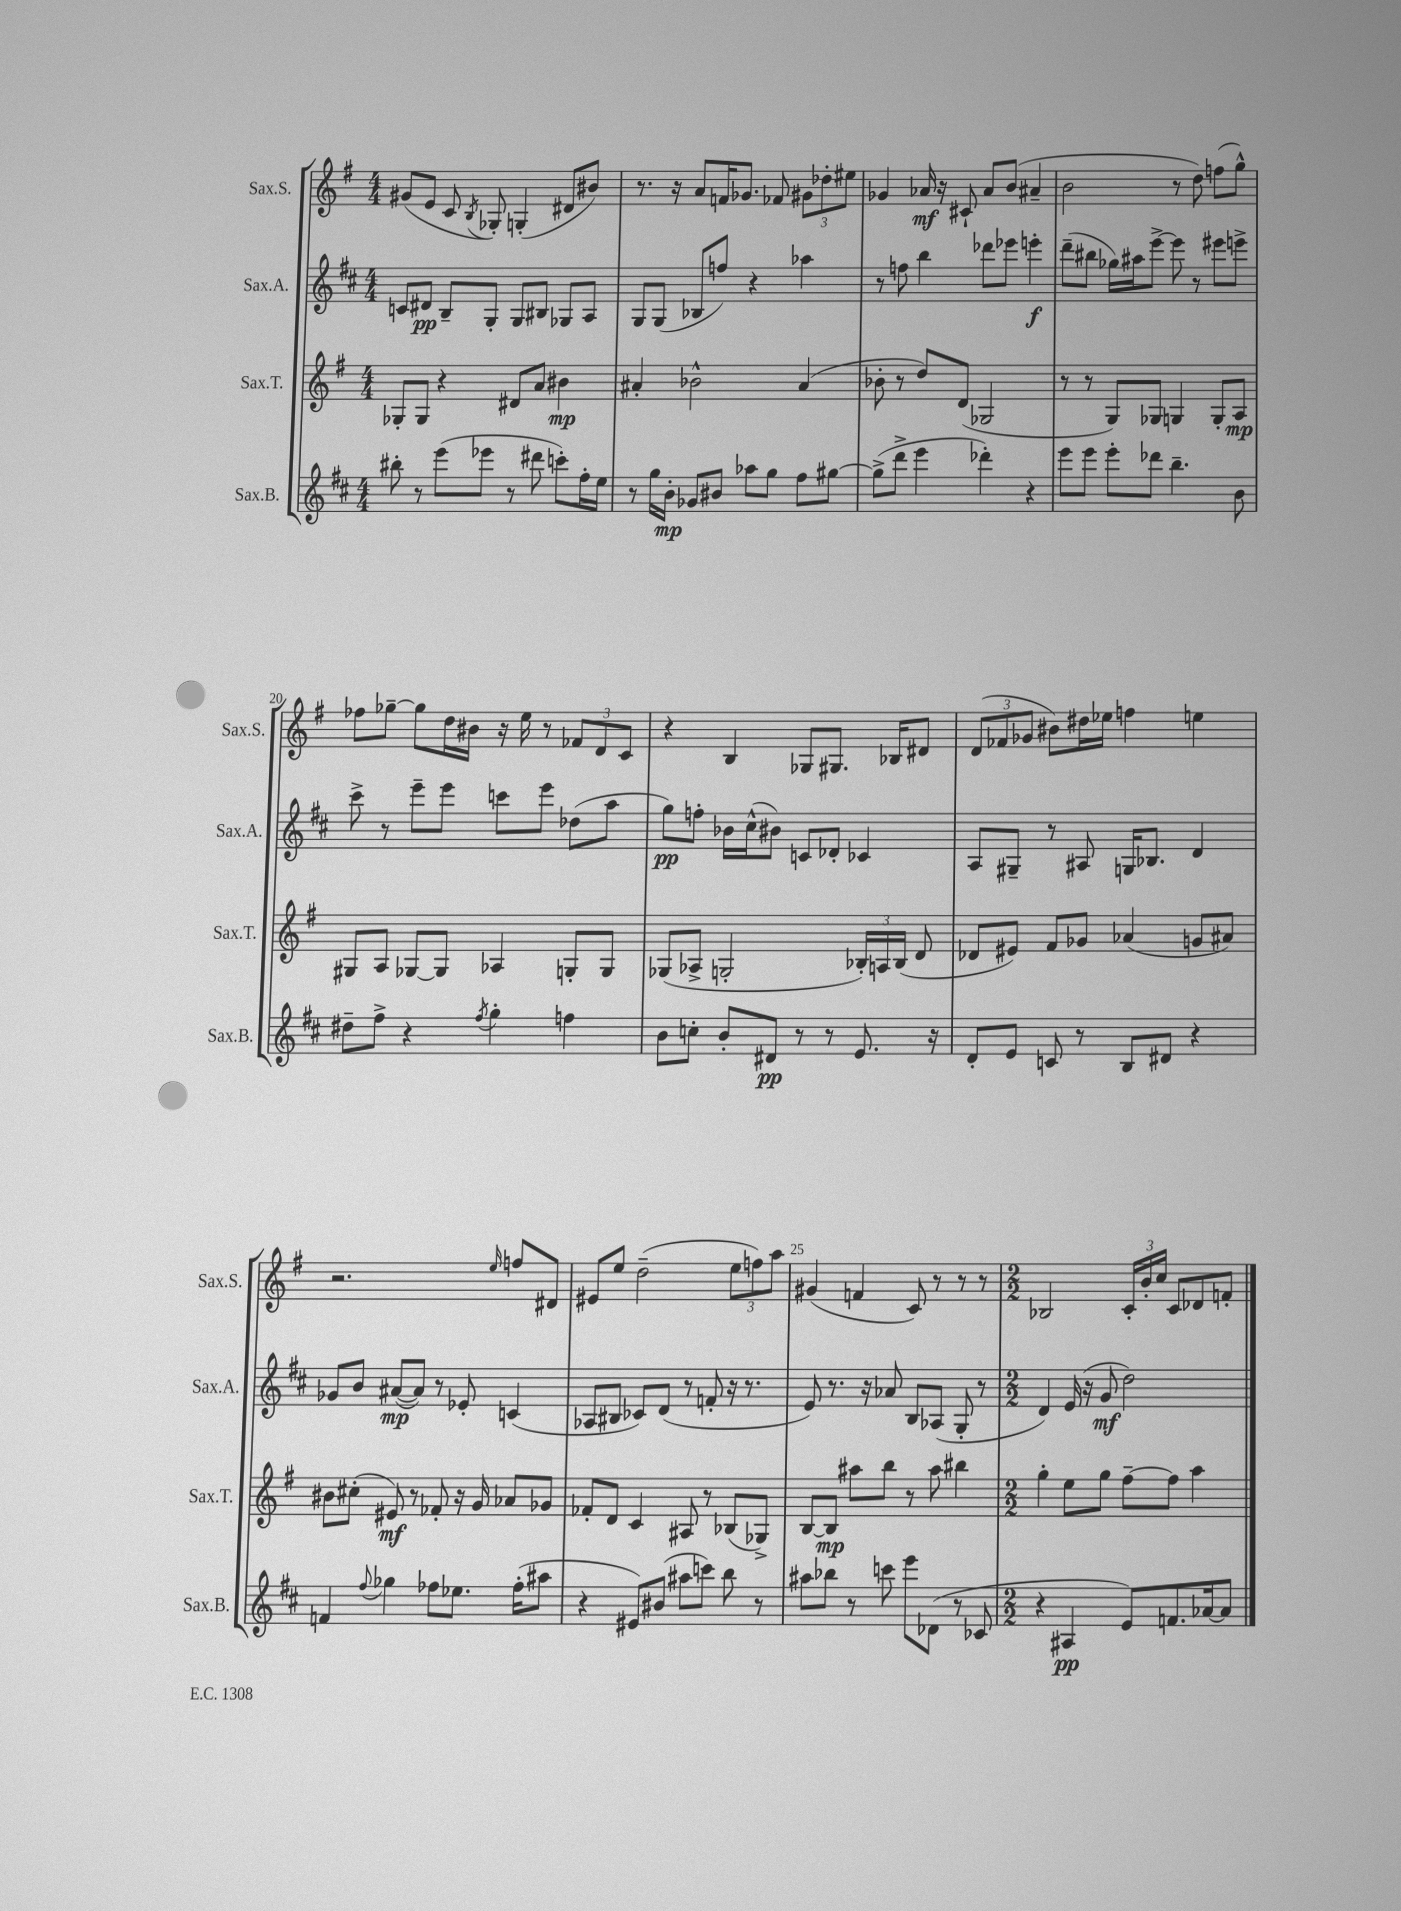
<<
\new StaffGroup <<
\new Staff = "s0" \with { instrumentName = "Sax.S." shortInstrumentName = "Sax.S." } {
    \clef treble \key g \major \numericTimeSignature \time 4/4
    \autoBeamOff gis'8[( e'8] c'8 \acciaccatura { b8 } ges8-.) g4-.( dis'8[ bis'8]) |
    r8. r16 a'8[ f'16 ges'8.] fes'8 \tuplet 3/2 { gis'8[ des''8-. eis''8] } |
    ges'4 aes'16\mf r16 cis'8-! aes'8[ b'8]( ais'4-- |
    b'2 r8 d''8) f''8[( g''8]-^) |
    fes''8[ ges''8]~-- ges''8[ d''16 bis'16] r16 e''16 r8 \tuplet 3/2 { fes'8[ d'8 c'8] } |
    r4 b4 ges8[ gis8.] bes16[ dis'8] |
    \tuplet 3/2 { d'8[( fes'8 ges'8] } bis'8[) dis''16 ees''16] f''4 e''4 |
    r2. \grace { e''16 } f''8[ dis'8] |
    eis'8[ e''8] d''2--( \tuplet 3/2 { e''8[ f''8) a''8] } |
    gis'4( f'4 c'8) r8 r8 r8 |
    \numericTimeSignature \time 2/2 bes2 \tuplet 3/2 { c'16[-. b'16-. c''16] } c'8[ des'8 f'8]-. \bar "|." |
}
\new Staff = "s1" \with { instrumentName = "Sax.A." shortInstrumentName = "Sax.A." } {
    \clef treble \key d \major \numericTimeSignature \time 4/4
    \autoBeamOff c'8[ dis'8]\pp b8[-- g8]-. g8[ bis8] ges8[ a8] |
    g8[ g8]( bes8[ f''8]) r4 aes''4 |
    r8 f''8 b''4 des'''8[ ees'''8] e'''4-.\f |
    d'''8[--( bis''8] ges''16[) ais''16 e'''8]~-> e'''8 r8 eis'''8[ e'''8]-> |
    cis'''8-> r8 e'''8[-- e'''8] c'''8[ e'''8] des''8[( a''8] |
    g''8[\pp) f''8]-. bes'16[ cis''16-^( bis'8]) c'8[ des'8]-. ces'4 |
    a8[ gis8]-- r8 ais8 g16[ bes8.] d'4 |
    ges'8[ b'8] ais'8[~\mp( ais'8]) r8 ees'8-. c'4( |
    aes8[ bis8] ces'8[) d'8]( r8 f'8-. r16 r8. |
    e'8) r8. r16 aes'8 b8[ aes8]( g8-. r8 |
    \numericTimeSignature \time 2/2 d'4) e'16( r16 g'8\mf d''2) \bar "|." |
}
\new Staff = "s2" \with { instrumentName = "Sax.T." shortInstrumentName = "Sax.T." } {
    \clef treble \key g \major \numericTimeSignature \time 4/4
    \autoBeamOff ges8[-. ges8] r4 dis'8[ a'8] bis'4\mp |
    ais'4-. bes'2-^ ais'4( |
    bes'8-. r8 d''8[) d'8]( ges2 |
    r8 r8 g8[) ges8] g4 g8[-. a8]\mp |
    gis8[ a8] ges8[~ ges8] aes4 g8[-. g8] |
    ges8[( aes8]-> g2-. \tuplet 3/2 { bes16[-.) a16 bes16]( } d'8 |
    des'8[ eis'8]) fis'8[ ges'8] aes'4( g'8[ ais'8]) |
    bis'8[ cis''8]-.( eis'8\mf) r8 fes'8-. r16 g'16 aes'8[ ges'8] |
    fes'8[-. d'8] c'4 ais8 r8 bes8[( ges8]->) |
    b8[~ b8]\mp ais''8[ b''8] r8 ais''8 bis''4 |
    \numericTimeSignature \time 2/2 g''4-. e''8[ g''8] fis''8[~-- fis''8] a''4 \bar "|." |
}
\new Staff = "s3" \with { instrumentName = "Sax.B." shortInstrumentName = "Sax.B." } {
    \clef treble \key d \major \numericTimeSignature \time 4/4
    \autoBeamOff bis''8-. r8 e'''8[( ees'''8] r8 dis'''8 c'''8[-.) fis''16-. e''16] |
    r8 g''16[ b'16]-.\mp ges'8[ bis'8] aes''8[ g''8] fis''8[ gis''8]~ |
    gis''8[->( d'''8]-> e'''4 des'''4-.) r4 |
    e'''8[ e'''8] e'''8[-. des'''8] b''4.-- b'8 |
    dis''8[-- fis''8]-> r4 \acciaccatura { fis''8 } g''4-. f''4 |
    b'8[ c''8]-. b'8[-. dis'8]\pp r8 r8 e'8. r16 |
    d'8[-. e'8] c'8 r8 b8[ dis'8] r4 |
    f'4 \appoggiatura { fis''8 } ges''4 fes''8[ ees''8.] fes''16[-.( ais''8] |
    r4 eis'8[) bis'8]( ais''8[ c'''8]) b''8 r8 |
    ais''8[ bes''8] r8 c'''8 e'''8[ des'8]( r8 ces'8 |
    \numericTimeSignature \time 2/2 r4 ais4\pp e'8[) f'8. aes'16~ aes'8] \bar "|." |
}
>>
>>
\layout { \context { \Score currentBarNumber = #16 \override BarNumber.break-visibility = ##(#f #t #t) barNumberVisibility = #(every-nth-bar-number-visible 5) } }
